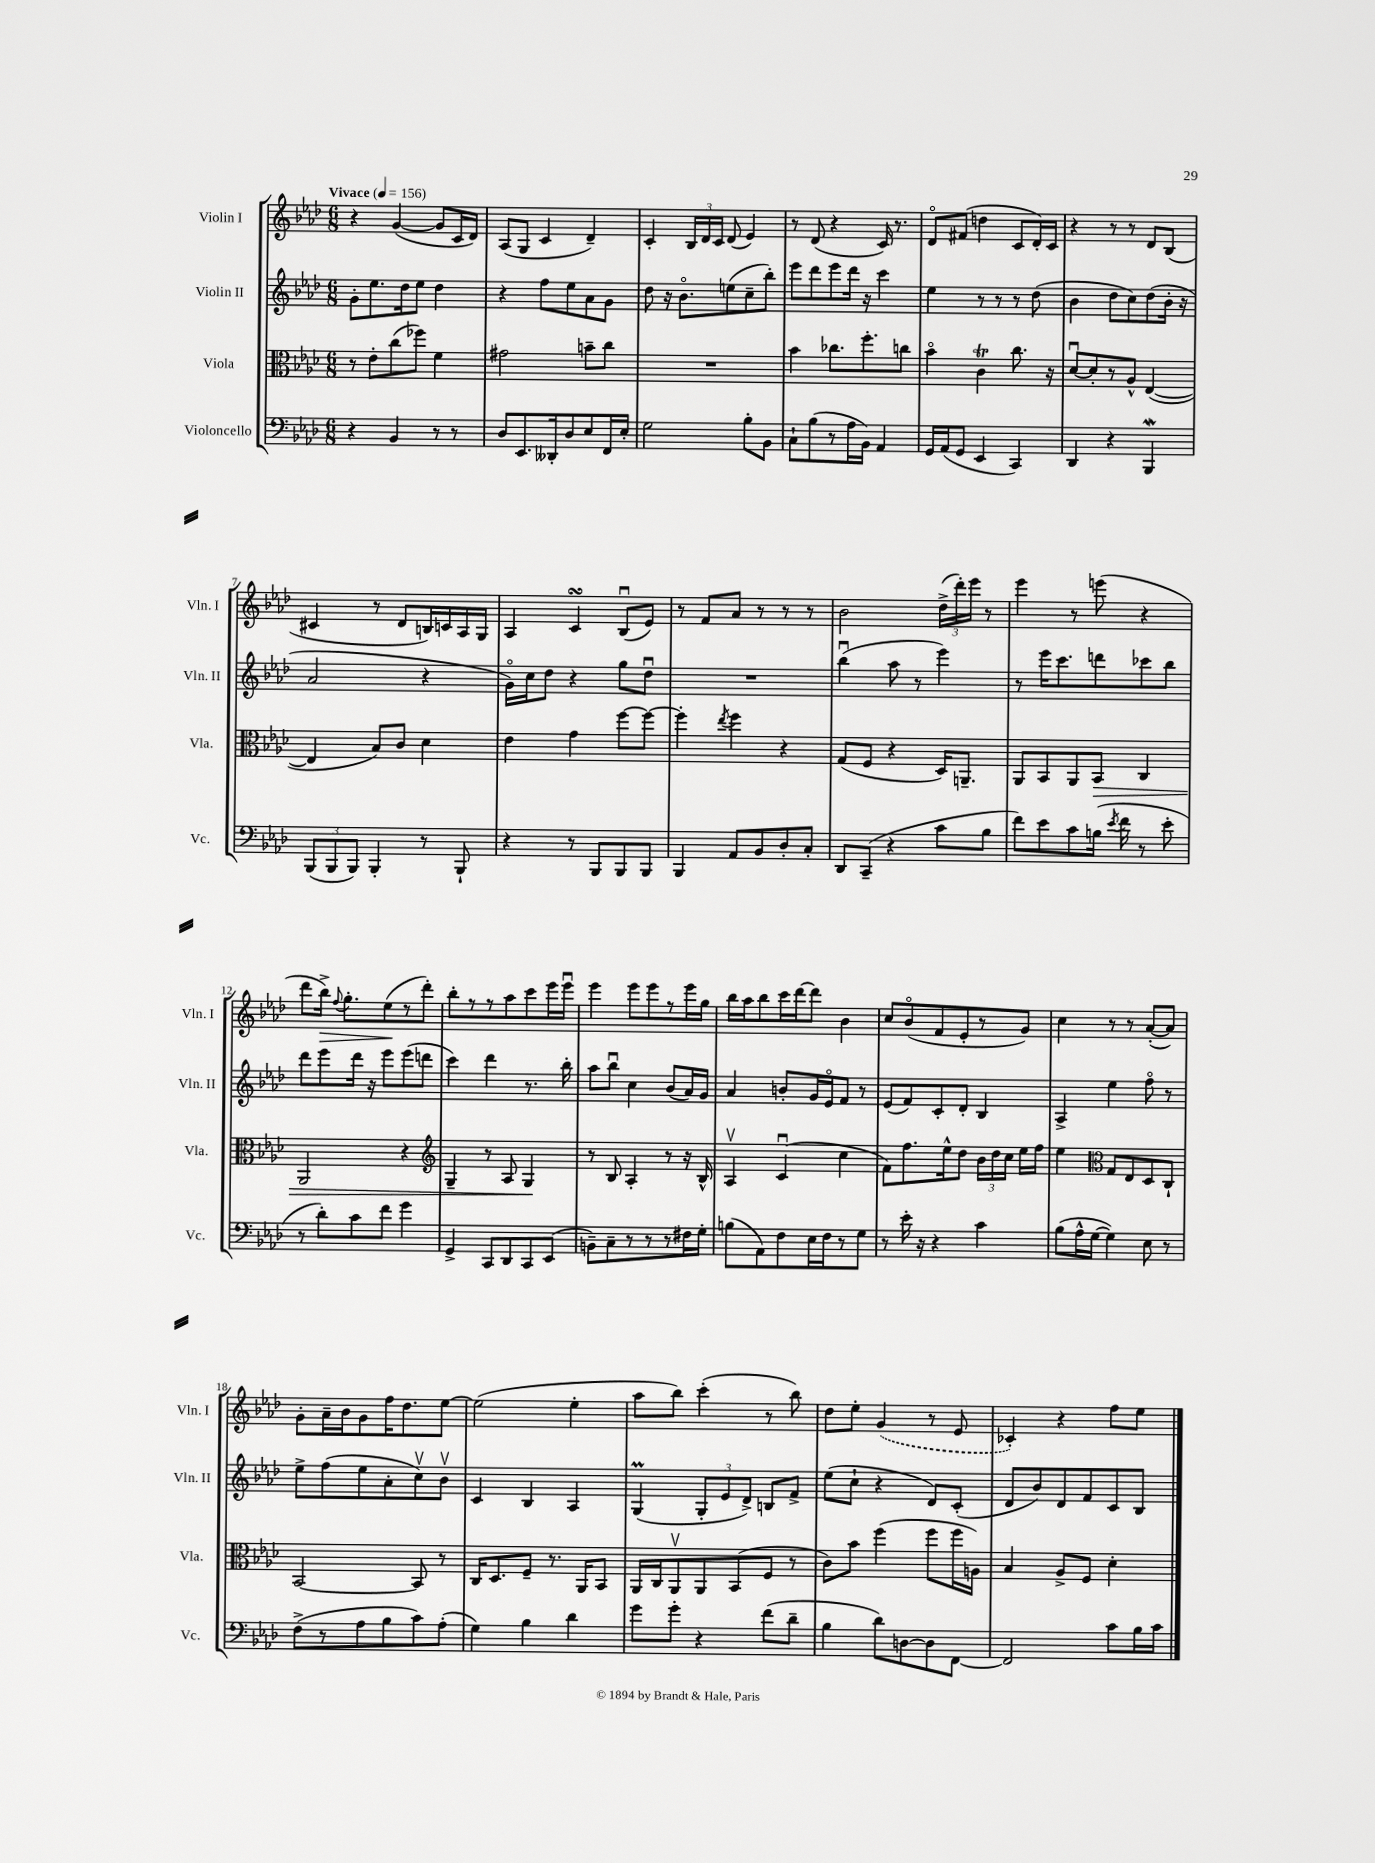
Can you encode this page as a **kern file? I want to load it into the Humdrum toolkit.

**kern	**kern	**kern	**kern
*staff4	*staff3	*staff2	*staff1
*clefF4	*clefC3	*clefG2	*clefG2
*k[b-e-a-d-]	*k[b-e-a-d-]	*k[b-e-a-d-]	*k[b-e-a-d-]
*M6/8	*M6/8	*M6/8	*M6/8
*MM156	*MM156	*MM156	*MM156
4r	8r	8g'	4r
.	8e-'	8.ee-	.
4BB-	(8cc	.	([4g
.	.	16dd-	.
.	8ff-)	8ee-	.
8r	4f	4dd-	8g]
8r	.	.	16c
.	.	.	16d-)
=	=	=	=
8D-	2g#	4r	(8A-
8.EE-	.	.	8G
.	.	8ff	4c
16DD--'	.	.	.
8D-	.	8ee-	.
8E-	8b~	8a-	4d-~)
16FF	8cc	8g	.
16E-'	.	.	.
=	=	=	=
2G	2.r	8dd-	4c'
.	.	16r	.
.	.	8.b-o	.
.	.	.	24B-
.	.	.	24d-
.	.	.	24c
.	.	(8ee	(8d-
8B-'	.	8cc~	4e-)
8BB-	.	8bb-')	.
=	=	=	=
8C`	4b-	8eee-	8r
(8B-	.	8ddd-	(8d-
8r	8.cc-	8eee-	4r
16A-	.	16ddd-	.
16BB-)	8.ff'	16r	.
4AA-	.	4ccc	16c)
.	.	.	8.r
.	8cc	.	.
=	=	=	=
16GG	4b-o	4ee-	8d-o
(16AA-	.	.	.
8GG	.	.	(8f#
4EE-	4c	8r	4dd
.	.	8r	.
4CC)	8.cc	8r	8c
.	.	(8dd-	16d-')
.	16r	.	16c
=	=	=	=
4DD-	[8d-u	4b-	4r
.	8d-']	.	.
4r	8r	8dd-	8r
.	8A-^^	8cc)	8r
4BBB-	([4E-	(8dd-	8d-
.	.	16b-'	(8B-
.	.	16r	.
=	=	=	=
(12BBB-	4E-]	2a-	4c#
12BBB-	.	.	.
12BBB-)	.	.	.
4BBB-'	8B-)	.	8r
.	8c	.	8d-
8r	4d-	4r	16B)
.	.	.	16c
8BBB-`	.	.	16A-
.	.	.	16G
=	=	=	=
4r	4e-	16go)	4A-
.	.	16cc	.
.	.	8dd-	.
8r	4g	4r	4c
8BBB-	.	.	.
8BBB-	[8ff	8gg	(8B-u
8BBB-	8ff_	8dd-u	8e-)
=	=	=	=
4BBB-	4ff']	2.r	8r
.	.	.	8f
.	8qee-	.	.
8AA-	4ff	.	8a-
8BB-	.	.	8r
8D-'	4r	.	8r
8C'	.	.	8r
=	=	=	=
8DD-	(8G	(4bb-u	2b-
(8CC~	8F	.	.
4r	4r	8aa-	.
.	.	8r	.
8c	16D-)	4eee-)	(24dd-^
.	.	.	24ddd-')
.	8.AA~	.	.
.	.	.	24eee-
8B-	.	.	8r
=	=	=	=
8f)	8AA-	8r	4eee-
8e-	8BB-	16eee-	.
.	.	8.ccc	.
8c	8AA-	.	8r
(16B	8BB-	8ddd	(8eee
8qe-	.	.	.
16f	.	.	.
8r	4C	8ccc-	4r
8e-'	.	8bb-	.
=	=	=	=
8r	2AA-	8ddd-	8ddd-
8d-')	.	8eee-	16bb-^)
.	.	.	8qqff
.	.	.	8.gg'
8c	.	16ddd-	.
.	.	16r	.
8f	.	8eee-	(8ee-
4g	4r	(8eee-	8r
.	.	8ddd	8ddd-')
=	=	=	=
*	*clefG2	*	*
4GG^	4G~	4ccc)	8bb-'
.	.	.	8r
8CC	8r	4ddd-	8r
8DD-	8A-	.	8aa-
8CC	4G	8.r	8ccc
(8EE-	.	.	16eee-
.	.	16bb-'	16eee-u
=	=	=	=
8BB~)	8r	8aa-	4eee-
8C~	8B-	8bb-u	.
8r	4A-'	4cc	8eee-
8r	.	.	8eee-
8r	8r	(8b-	8r
16F#	16r	16a-)	16eee-
16G'	16B-^^	16g	16gg
=	=	=	=
(8B	4A-v	4a-	16bb-
.	.	.	16aa-
8AA-)	.	.	8bb-
8F	(4cu	8b'	16ccc
.	.	.	[16ddd-
16E-	.	16g	8ddd-]
16F	.	16e-o	.
8r	4cc	8f	4b-
8G	.	8r	.
=	=	=	=
8r	8f)	(8e-	8cc
16e-'	8.ff	8f)	(8b-o
16r	.	.	.
4r	.	8c'	8f
.	16ee-^^	.	.
.	8dd-	8d-'	8e-'
4c	24b-	4B-	8r
.	24dd-	.	.
.	24cc	.	.
.	16ee-	.	8g)
.	16ff	.	.
=	=	=	=
(8B-	4ee-	4A-^	4cc
16A-^^	.	.	.
[16G	.	.	.
*	*clefC3	*	*
4G])	8G	4ee-	8r
.	8E-	.	8r
8E-	8D-	8ffo	([8a-'
8r	8C`	8r	8a-])
=	=	=	=
(8F^	[2BB-	8ee-^	8g'
8r	.	(8ff	16a-~
.	.	.	16b-
8A-	.	8ee-	8g
8B-	.	8a-'	16ff
.	.	.	8.dd-
8c)	8BB-]	8ccv)	.
(8A-'	8r	8b-v	[8ee-
=	=	=	=
4G)	16C	4c	(2ee-]
.	8.D-	.	.
4B-	8F~	4B-	.
.	8.r	.	.
4d-	.	4A-	4ee-'
.	16AA-	.	.
.	8BB-	.	.
=	=	=	=
8g	16AA-	(4G	8aa-
.	16C	.	.
8g'	8AA-v	.	8bb-)
4r	8AA-	12G'	(4ccc'
.	.	12e-	.
.	(8BB-	.	.
.	.	12d-^)	.
(8f	8F	8B	8r
8d-~	8r	8f^	8bb-)
=	=	=	=
4B-	8c)	(8ee-	8dd-
.	8b-	8cc`	8ee-'
8d-)	(4ff	4r	(4g
[8D	.	.	.
8D]	8ff	8d-)	8r
[8FF	16ff	(8c'	8e-
.	16A)	.	.
=	=	=	=
2FF]	4B-	8d-	4c-')
.	.	8b-)	.
.	8A-^	8d-	4r
.	8F	8f	.
8c	4d-'	8c	8ff
16B-	.	8B-	8ee-
16c	.	.	.
==	==	==	==
*-	*-	*-	*-
